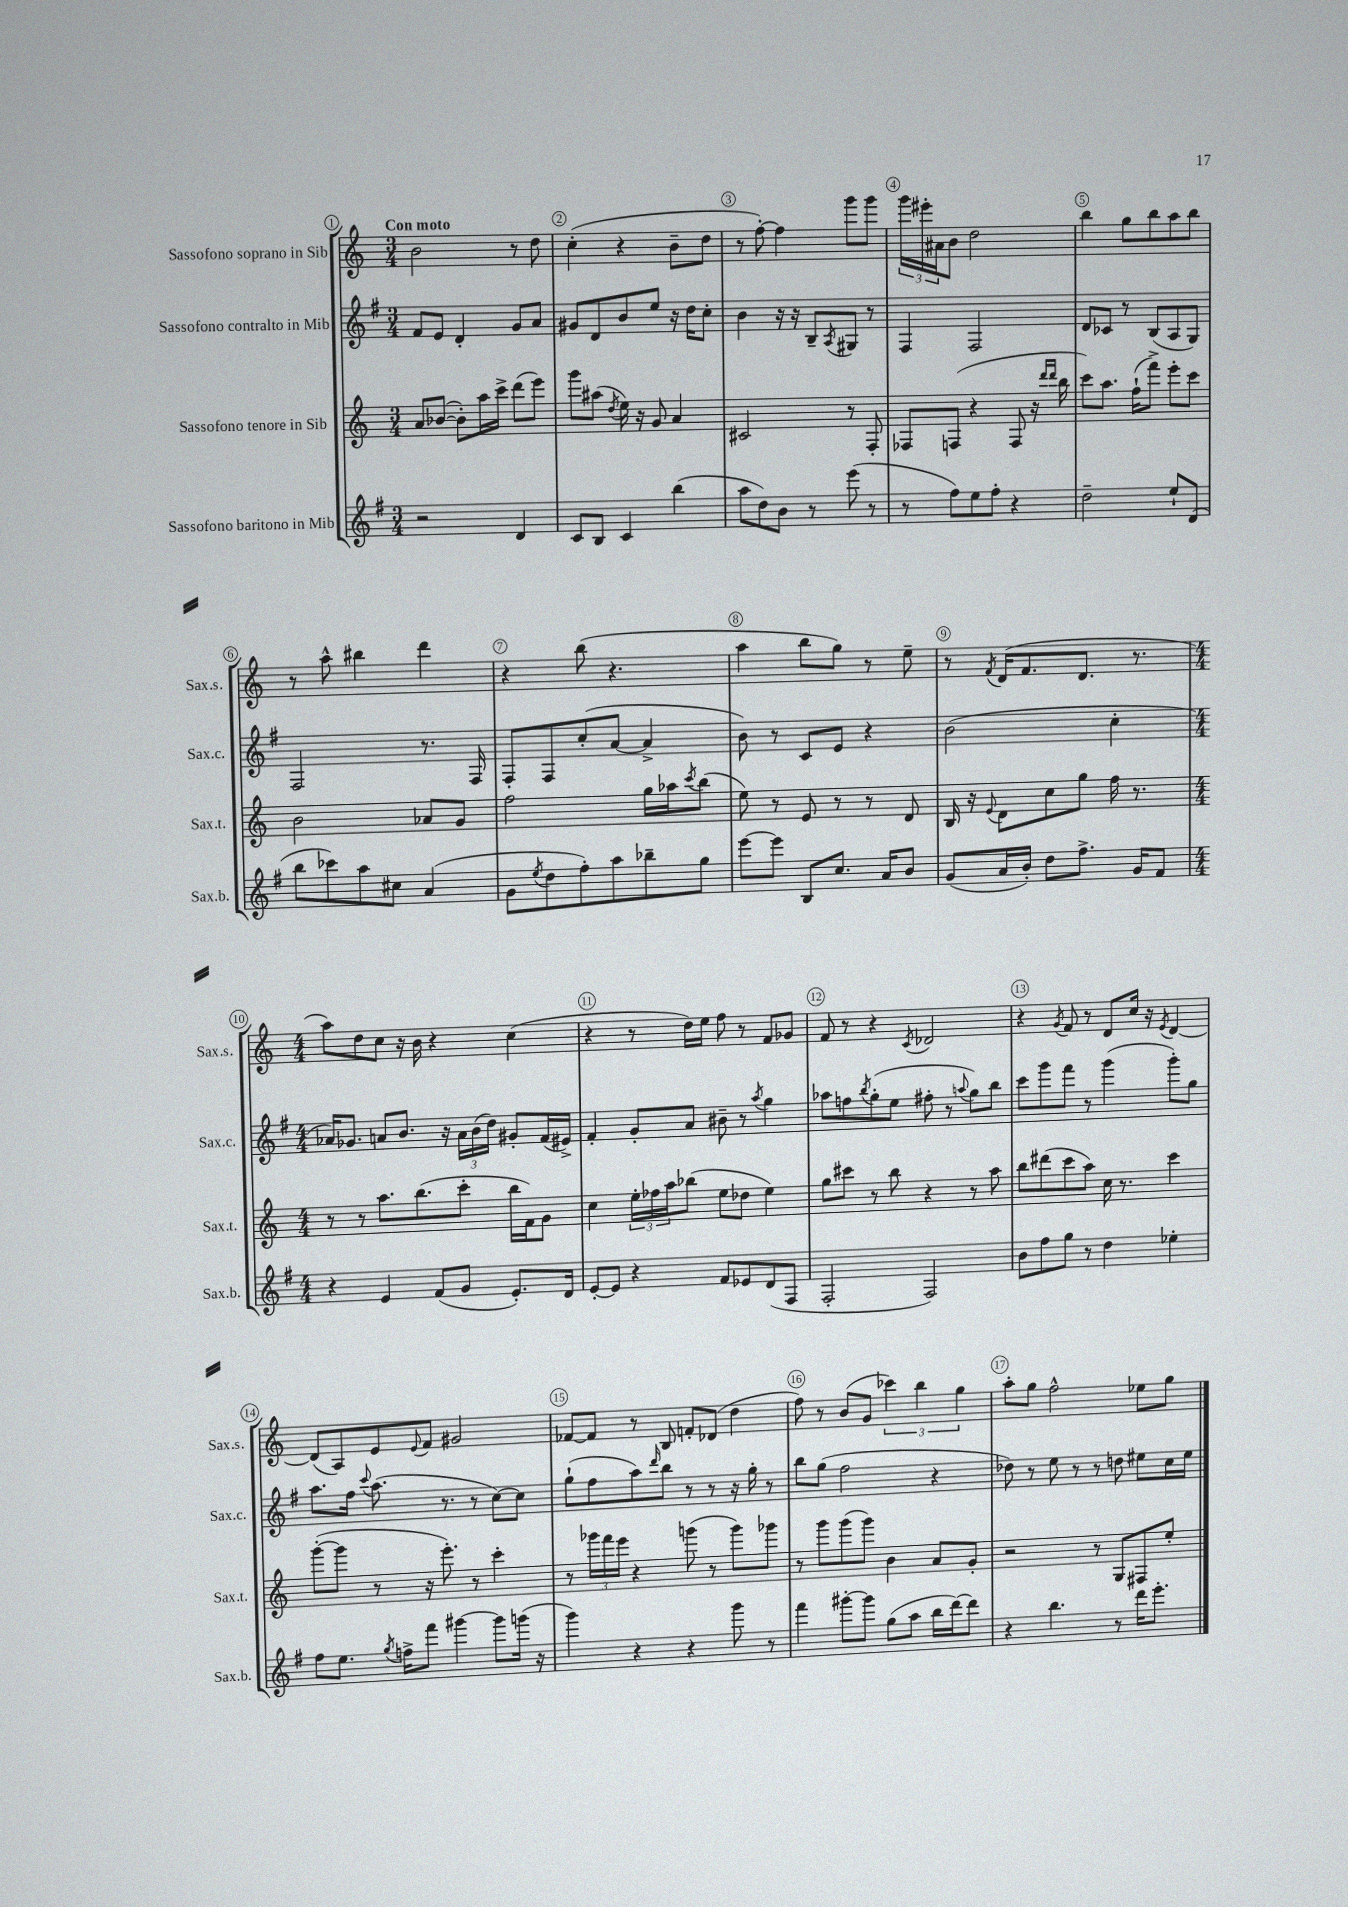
<<
\new StaffGroup <<
\new Staff = "s0" \with { instrumentName = "Sassofono soprano in Sib" shortInstrumentName = "Sax.s." } {
    \clef treble \key c \major \numericTimeSignature \time 3/4 \tempo "Con moto"
    b'2 r8 d''8 |
    c''4-.( r4 b'8-- d''8 |
    r8 f''8~-.) f''4 g'''8 g'''8 |
    \tuplet 3/2 { g'''16 eis'''16-. ais'16 } b'8 d''2 |
    b''4 g''8 b''8 a''8 b''8 |
    r8 a''8-^ bis''4 d'''4 |
    r4 b''8( r4. |
    a''4 b''8 g''8) r8 e''8-- |
    r8 \acciaccatura { f'8 } d'16( f'8. d'8. r8. |
    \numericTimeSignature \time 4/4 a''8) d''8 c''8 r16 b'16 r4 c''4( |
    r4 r8 d''16) e''16 f''8 r8 f'8 ges'8 |
    f'8 r8 r4 \acciaccatura { c'8 } des'2 |
    r4 \acciaccatura { g'8 } f'8 r8 d'8 c''16 r16 \acciaccatura { e'8 } d'4~ |
    d'8( a8) e'8 \appoggiatura { e'8 } f'8 gis'2 |
    fes'8~ fes'8 r8 b8 f'8-. des'8( d''4 |
    f''8) r8 b'8( g'8 \tuplet 3/2 { ces'''4) b''4 g''4 } |
    a''8-. g''8 f''2-^ ees''8 g''8 \bar "|." |
}
\new Staff = "s1" \with { instrumentName = "Sassofono contralto in Mib" shortInstrumentName = "Sax.c." } {
    \clef treble \key g \major \numericTimeSignature \time 3/4
    fis'8 e'8 d'4-. g'8 a'8 |
    gis'8 d'8 b'8 e''8 r16 d''16 c''8-. |
    b'4 r16 r16 b8-- \acciaccatura { a8 } gis8 r8 |
    fis4 fis2 |
    d'8 ces'8 r8 b8( a8 g8) |
    fis2 r8. fis16 |
    fis8-. fis8 c''8-.( a'8~ a'4-> |
    b'8) r8 c'8 e'8 r4 |
    b'2( c''4-. |
    \numericTimeSignature \time 4/4 aes'16) ges'8. a'8 b'8. r16 \tuplet 3/2 { a'16 b'16( d''16) } gis'8-. fis'16( eis'16->) |
    fis'4-. g'8-. a'8 bis'8-- r8 \acciaccatura { a''8 } g''4 |
    aes''8 f''8 \acciaccatura { b''8 } g''8-.( e''8 fis''8-. r8 \appoggiatura { a''8 } g''8) b''8 |
    c'''8 g'''8 fis'''8 r8 g'''4( g'''8-.) g''8 |
    a''8. fis''16 \appoggiatura { c'''8 } a''8.( r8. r8 c''8~) c''8 |
    g''8-!( fis''8 a''8) \grace { d'''16 } b''8 r8 r8 r16 g''16-. r8 |
    b''8 g''8( fis''2 r4 |
    des''8) r8 e''8 r8 r8 d''8 eis''8 c''16 eis''16 \bar "|." |
}
\new Staff = "s2" \with { instrumentName = "Sassofono tenore in Sib" shortInstrumentName = "Sax.t." } {
    \clef treble \key c \major \numericTimeSignature \time 3/4
    a'8 bes'8~( bes'8-.) a''16 c'''16-> d'''8( e'''8) |
    g'''8 ais''8( \acciaccatura { d''8 } e''16) r16 g'8 a'4 |
    cis'2 r8 f8-. |
    fes8 f8( r4 f8 r16 \grace { d'''16 d'''16 } b''16 |
    c'''8) a''8. f''16-!( f'''8->) e'''8-. c'''8 |
    b'2 aes'8 g'8 |
    f''2 g''16 aes''16 \acciaccatura { c'''8 } b''8( |
    e''8) r8 e'8 r8 r8 d'8 |
    b16 r16 \appoggiatura { e'8 } d'8 c''8 g''8 f''16 r8. |
    \numericTimeSignature \time 4/4 r8 r8 a''8. b''8.( c'''8-. b''16 f'16) g'8 |
    c''4 \tuplet 3/2 { e''16-. fes''16 a''16 } bes''8( e''8 des''8 e''4) |
    g''8 cis'''8 r8 b''8 r4 r8 a''8 |
    b''8 dis'''8( c'''8 a''8) c''16 r8. c'''4 |
    g'''8~-.( g'''8 r8 r16 e'''8.-.) r8 c'''4-. |
    r8 \tuplet 3/2 { ges'''16 f'''16 e'''16 } r4 g'''8( r8 g'''8) ges'''8 |
    r8 g'''8 g'''8( g'''8) b'4 a'8 g'8-. |
    r2 r8 g8 fis8 e''8-. \bar "|." |
}
\new Staff = "s3" \with { instrumentName = "Sassofono baritono in Mib" shortInstrumentName = "Sax.b." } {
    \clef treble \key g \major \numericTimeSignature \time 3/4
    r2 d'4 |
    c'8 b8 c'4 b''4( |
    a''8 d''8) b'8 r8 e'''8( r8 |
    r8 fis''8) e''8 fis''8-. r4 |
    d''2-- e''8-! d'8( |
    b''8 ces'''8) a''8 cis''8 a'4( |
    g'8 \acciaccatura { e''8 } d''8 fis''8-.) a''8 bes''8-- g''8 |
    e'''8~ e'''8 b8 c''8. a'16 b'8 |
    g'8( a'16 b'16-.) d''8 fis''8.-> g'16 fis'8 |
    \numericTimeSignature \time 4/4 r4 e'4 fis'8( g'8 e'8.-.) d'16 |
    e'8~-. e'8 r4 fis'8 ees'8 d'8( fis8 |
    fis2-. fis2) |
    b'8 fis''8 g''8 r8 d''4 ees''4-. |
    fis''8 e''8. \acciaccatura { g''8 } f''16-> fis'''8 gis'''4~ gis'''8 g'''16( r16 |
    g'''4) r4 r4 g'''8 r8 |
    fis'''4 gis'''8~-. gis'''8 g''8( a''8 b''16 d'''16~) d'''8 |
    r4 b''4. r8 d'''16 e'''8.-. \bar "|." |
}
>>
>>
\layout { \context { \Score \override BarNumber.break-visibility = ##(#f #t #t) barNumberVisibility = #all-bar-numbers-visible \override BarNumber.stencil = #(make-stencil-circler 0.1 0.3 ly:text-interface::print) } }
